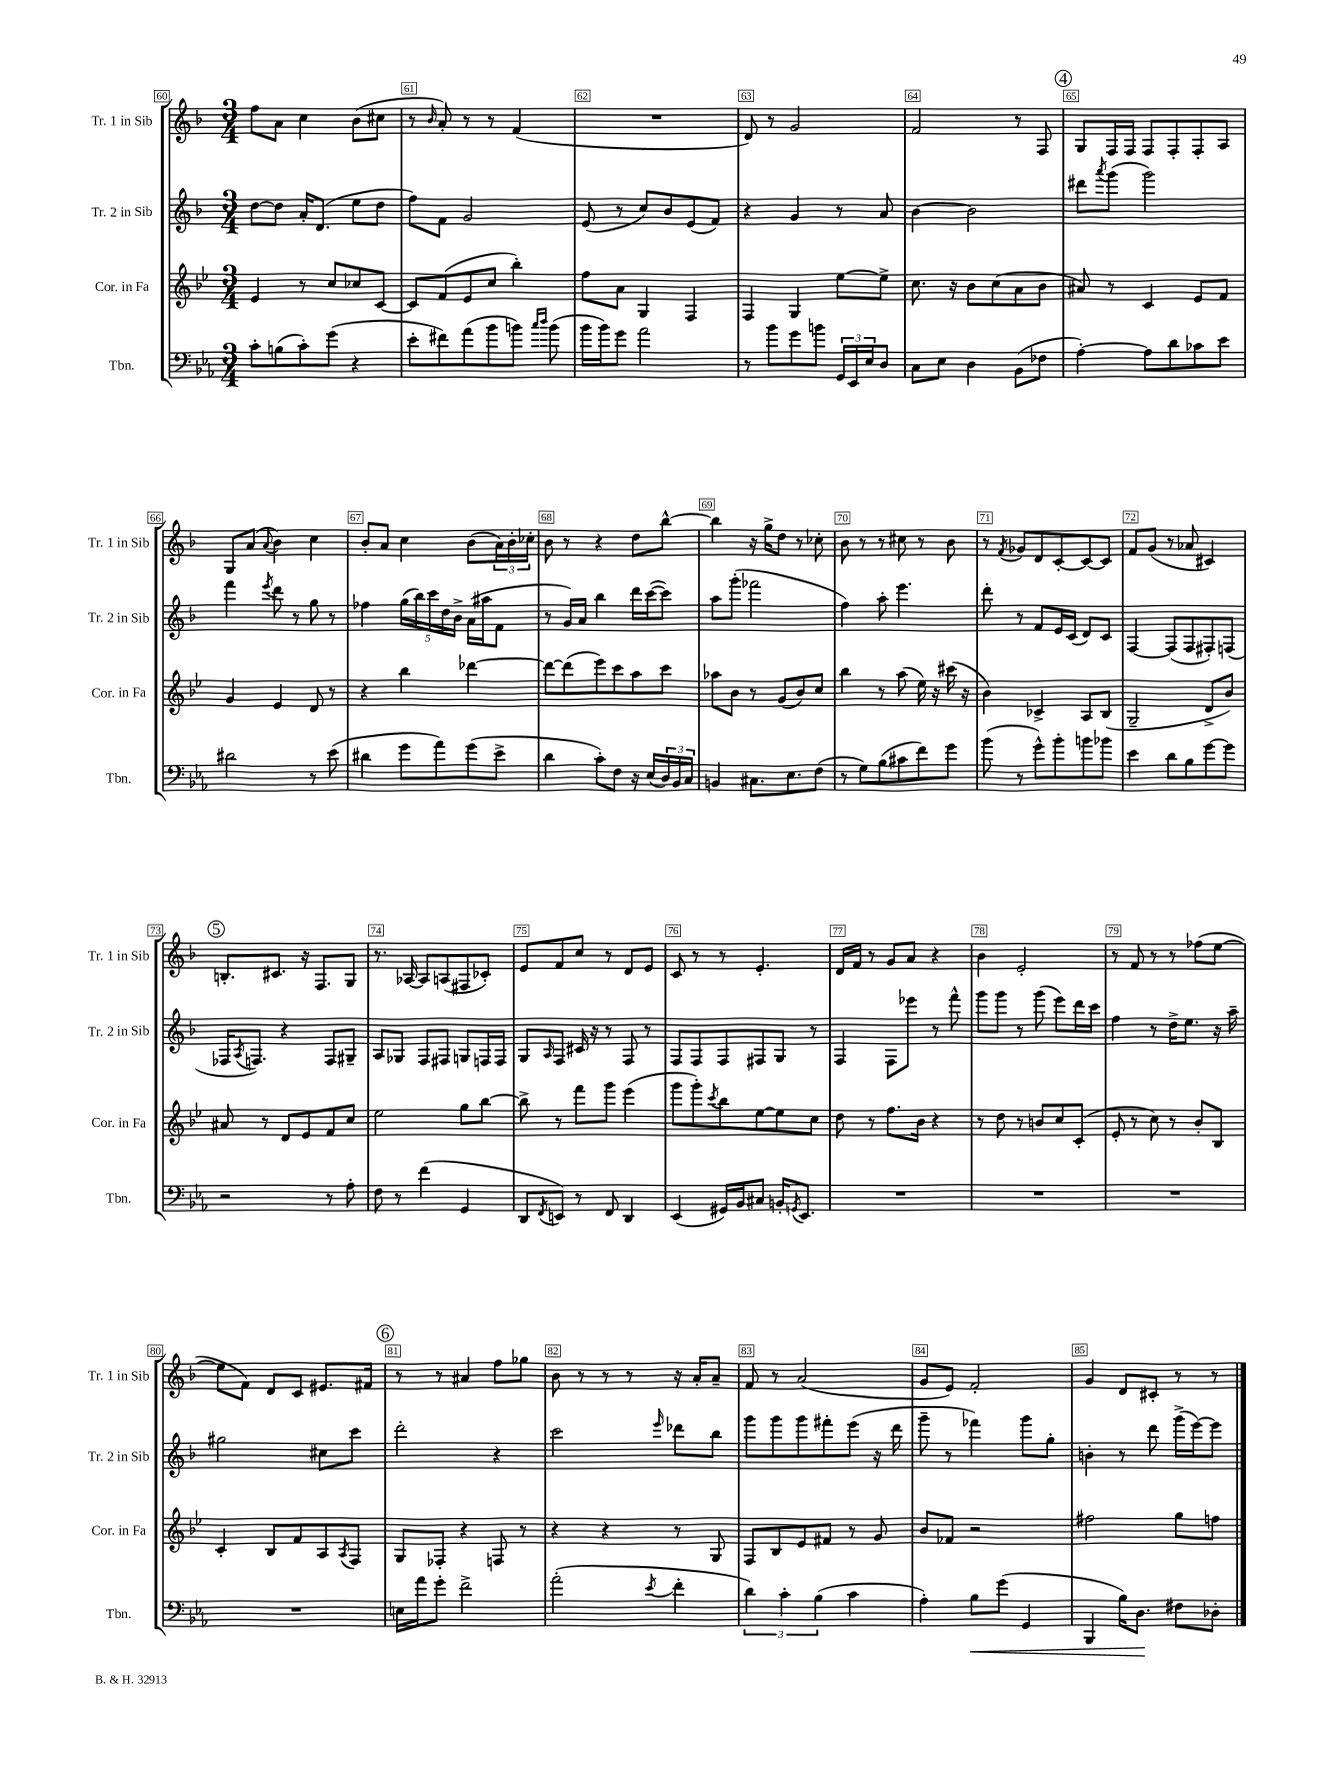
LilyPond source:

<<
\new StaffGroup <<
\new Staff = "s0" \with { instrumentName = "Tr. 1 in Sib" shortInstrumentName = "Tr. 1 in Sib" } {
    \clef treble \key f \major \numericTimeSignature \time 3/4
    f''8 a'8 c''4 bes'8( cis''8 |
    r8 \grace { bes'16 } a'8-.) r8 r8 f'4( |
    R2. |
    d'8) r8 g'2 |
    f'2 r8 f8 |
    \mark \markup { \circle "4" } g8 f16 f16 f8 f8-. f8-. a8 |
    g8 a'8( \appoggiatura { a'8 } bes'4) c''4 |
    bes'8-. a'8 c''4 bes'8( \tuplet 3/2 { a'16) bes'16-. ces''16-. } |
    bes'8 r8 r4 d''8 bes''8~-^ |
    bes''4 r16 g''16-> d''8 r8 ces''8-. |
    bes'8 r8 r8 cis''8 r8 bes'8 |
    r8 \acciaccatura { f'8 } ges'8 d'8 c'8~-. c'8~ c'8 |
    f'8 g'8( r8 aes'8 cis'4) |
    \mark \markup { \circle "5" } b8.-. cis'8. r16 f8. g8 |
    r8. aes16~ aes8 a8( fis8 ces'8-.) |
    e'8 f'8 c''8 r8 d'8 e'8 |
    c'8 r8 r8 e'4.-. |
    d'16 f'16 r8 g'8 a'8 r4 |
    bes'4 e'2-. |
    r8 f'8 r8 r8 fes''8( e''8~ |
    e''8 f'8) d'8 c'8 eis'8. fis'16 |
    \mark \markup { \circle "6" } r8 r8 ais'4 f''8 ges''8 |
    bes'8 r8 r8 r8 r16 a'16-. a'8-- |
    f'8 r8 a'2( |
    g'8 e'8) f'2-. |
    g'4 d'8 cis'8-. r8 r8 \bar "|." |
}
\new Staff = "s1" \with { instrumentName = "Tr. 2 in Sib" shortInstrumentName = "Tr. 2 in Sib" } {
    \clef treble \key f \major \numericTimeSignature \time 3/4
    d''8~ d''8 a'16-. d'8.( e''8 d''8 |
    f''8) f'8 g'2 |
    e'8( r8 c''8) bes'8 e'8( f'8) |
    r4 g'4 r8 a'8 |
    bes'4~ bes'2 |
    \mark \markup { \circle "4" } dis'''8 \acciaccatura { a'''8 } g'''8( g'''2) |
    f'''4 \acciaccatura { e'''8 } d'''8 r8 g''8 r8 |
    fes''4 \tuplet 5/4 { g''16( bes''16) c'''16 d''16 bes'16-> } a'16( ais''16 f'8 |
    r8 g'16) a'16 bes''4 d'''16 c'''16~( c'''8) |
    a''8 g'''8-.( fes'''2 |
    f''4) a''8-. e'''4. |
    d'''8-. r8 f'8 e'16 c'16( d'8) c'8 |
    f4~ f8( f8 fis8-.) f8( |
    \mark \markup { \circle "5" } fes16 \acciaccatura { a8 } f8.) r4 f8 gis8-- |
    a8 ges8 f8 fis8 g8 f16 f16 |
    g8 \grace { a16 } f8 cis'16 r16 r8 f8 r8 |
    f8 f8 f8 fis8 g8 r8 |
    f4 f8 ees'''8 r8 f'''8-^ |
    g'''8 g'''8 r8 g'''8( e'''8) d'''16 c'''16 |
    f''4 r8 d''16-> e''8. r16 a''16-- |
    gis''2 cis''8 c'''8 |
    \mark \markup { \circle "6" } d'''2-. r4 |
    c'''2 \grace { e'''16 } des'''8 bes''8 |
    g'''8 g'''8 g'''8 fis'''8-. e'''8( r16 d'''16 |
    g'''8-- r8 fes'''4) g'''8 g''8-. |
    b'4-. r8 d'''8 g'''16->( e'''16~) e'''8 \bar "|." |
}
\new Staff = "s2" \with { instrumentName = "Cor. in Fa" shortInstrumentName = "Cor. in Fa" } {
    \clef treble \key bes \major \numericTimeSignature \time 3/4
    ees'4 r8 c''8 ces''8 c'8~ |
    c'8 f'8( ees'8 c''8 bes''4-.) |
    f''8 a'8 g4 f4 |
    f4 g4 ees''8~ ees''8-> |
    c''8. r16 bes'8 c''8( a'8 bes'8 |
    \mark \markup { \circle "4" } ais'8) r8 c'4 ees'8 f'8 |
    g'4 ees'4 d'8 r8 |
    r4 bes''4 des'''4~ |
    des'''8~ des'''8( ees'''8) c'''8 a''8 c'''8 |
    aes''8 bes'8 r8 g'8( bes'8) c''8 |
    bes''4 r8 a''8( ees''16) r16 cis'''16( r16 |
    bes'4) ces'4-> a8 bes8( |
    g2-- d'8-> bes'8) |
    \mark \markup { \circle "5" } ais'8 r8 d'8 ees'8 f'8 c''8 |
    ees''2 g''8 bes''8~ |
    bes''8-> r8 f'''8 g'''8 ees'''4( |
    g'''8 g'''8-.) \acciaccatura { c'''8 } bes''8 ees''8~ ees''8 c''8 |
    d''8 r8 f''8. bes'16 r4 |
    r8 d''8 r8 b'8 c''8 c'8-.( |
    ees'8-. r8 c''8) r8 bes'8-. bes8 |
    c'4-. bes8 f'8 a8 \acciaccatura { a8 } f8 |
    \mark \markup { \circle "6" } g8 fes8-. r4 f8 r8 |
    r4 r4 r8 g8 |
    f8 bes8 ees'8 fis'8 r8 g'8 |
    bes'8 fes'8 r2 |
    fis''2 g''8 f''8 \bar "|." |
}
\new Staff = "s3" \with { instrumentName = "Tbn." shortInstrumentName = "Tbn." } {
    \clef bass \key ees \major \numericTimeSignature \time 3/4
    c'8-. b8( c'8-.) g'8( r4 |
    ees'8-. fis'8) aes'8( bes'8 b'8) \grace { c''16 d''16 } b'8( |
    bes'16 bes'16) g'8 aes'2 |
    r8 bes'8 g'8 b'8 \tuplet 3/2 { g,16 ees,16 ees16 } d8 |
    c8 ees8 d4 bes,8( fes8 |
    \mark \markup { \circle "4" } aes4~-.) aes8 d'8 ces'8 ees'8 |
    dis'2 r8 ees'8( |
    dis'4 g'8 aes'8) g'8( ees'8-> |
    d'4 c'8-.) f8 r16 ees16( \tuplet 3/2 { d16) bes,16 c16 } |
    b,4 cis8. ees8. f8( |
    r8 g8) bes8( cis'8 f'8) g'8 |
    bes'8( r8 g'8-^) bes'8-. b'8 bes'8 |
    ees'4 d'8 bes8 g'8~ g'8 |
    \mark \markup { \circle "5" } r2 r8 aes8-. |
    f8 r8 f'4( g,4 |
    d,8 \acciaccatura { f,8 } e,8) r8 f,8 d,4 |
    ees,4( gis,16) bes,16 cis8 b,16-. \acciaccatura { g,8 } ees,8. |
    R2. |
    R2. |
    R2. |
    R2. |
    \mark \markup { \circle "6" } e16 aes'16 g'8-. f'2-> |
    aes'2-.( \acciaccatura { ees'8 } f'4-. |
    \tuplet 3/2 { d'4) c'4-. bes4( } c'4 |
    aes4-.) bes8\< g'8( g,4 |
    bes,,4 bes16) d8.\! fis8 des8-. \bar "|." |
}
>>
>>
\layout { \context { \Score currentBarNumber = #60 \override BarNumber.break-visibility = ##(#f #t #t) barNumberVisibility = #all-bar-numbers-visible \override BarNumber.stencil = #(make-stencil-boxer 0.1 0.3 ly:text-interface::print) } }
